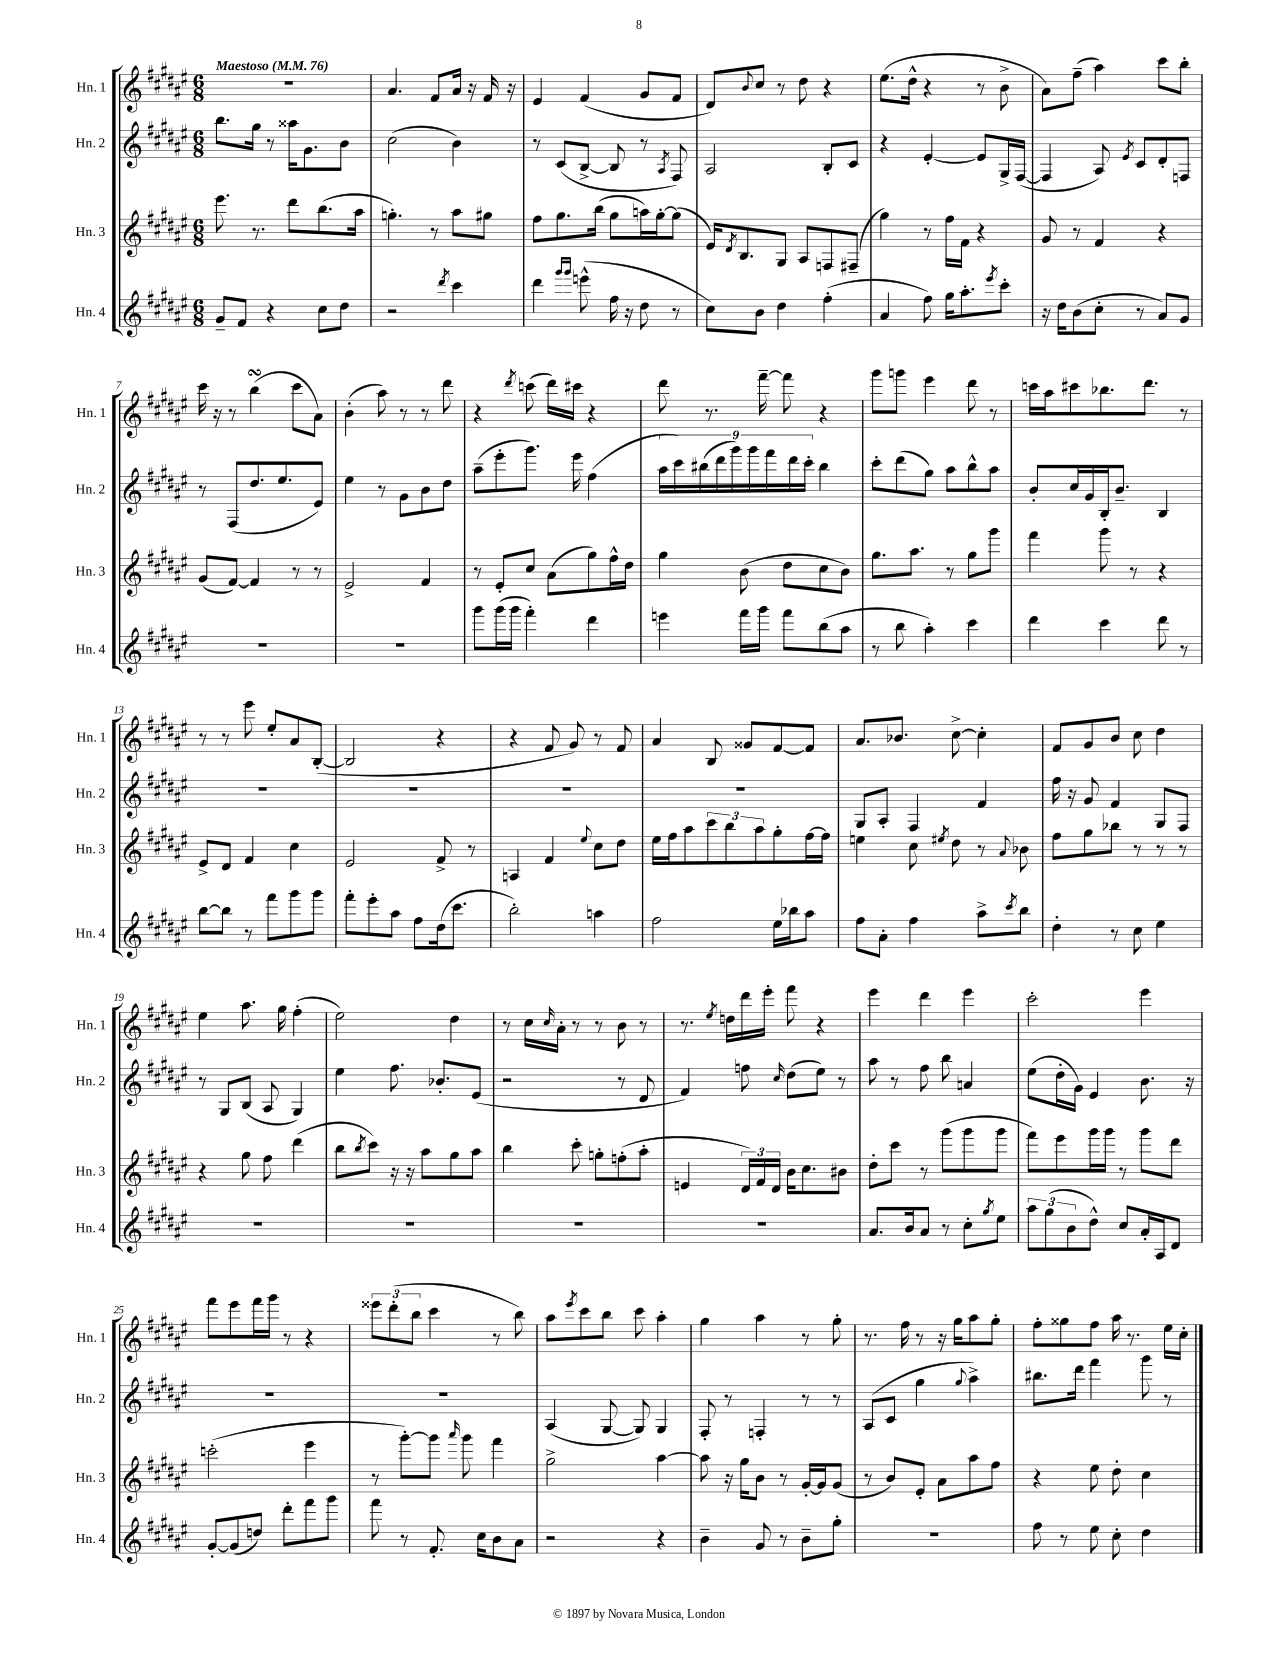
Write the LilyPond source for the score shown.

<<
\new StaffGroup <<
\new Staff = "s0" \with { instrumentName = "Hn. 1" shortInstrumentName = "Hn. 1" } {
    \clef treble \key fis \major \numericTimeSignature \time 6/8 \tempo "Maestoso" 4 = 76
    R2. |
    ais'4. fis'8 ais'16 r16 fis'16 r16 |
    eis'4 fis'4( gis'8 fis'8 |
    dis'8) \appoggiatura { b'8 } cis''8 r8 dis''8 r4 |
    eis''8.( dis''16-^ r4 r8 b'8-> |
    ais'8) fis''8--( ais''4) cis'''8 b''8-. |
    cis'''16 r16 r8 b''4\turn( cis'''8 ais'8) |
    b'4-.( ais''8) r8 r8 dis'''8 |
    r4 \acciaccatura { dis'''8 } c'''8( dis'''16) cis'''16 r4 |
    dis'''8 r8. fis'''16~-- fis'''8 r4 |
    gis'''8 g'''8 eis'''4 dis'''8 r8 |
    c'''16 ais''16 cis'''8 bes''8. dis'''8. r8 |
    r8 r8 eis'''8 eis''8-. ais'8 b8~-.( |
    b2 r4 |
    r4 fis'8 gis'8) r8 fis'8 |
    ais'4 b8 gisis'8 fis'8~ fis'8 |
    ais'8. bes'8. cis''8~-> cis''4-. |
    fis'8 gis'8 b'8 cis''8 dis''4 |
    eis''4 ais''8. gis''16 fis''4-.( |
    eis''2) dis''4 |
    r8 cis''16 \grace { cis''16 } ais'16-. r8 r8 b'8 r8 |
    r8. \acciaccatura { eis''8 } d''16 dis'''16 eis'''16-. fis'''8 r4 |
    eis'''4 dis'''4 eis'''4 |
    cis'''2-. eis'''4 |
    fis'''8 eis'''8 fis'''16 gis'''16 r8 r4 |
    \tuplet 3/2 { eisis'''8 dis'''8-.( b''8 } cis'''4 r8 b''8) |
    ais''8 \acciaccatura { eis'''8 } cis'''8 b''8 cis'''8 ais''4-. |
    gis''4 ais''4 r8 gis''8-. |
    r8. fis''16 r8 r16 gis''16 ais''8 gis''8-. |
    fis''8-. gisis''8 fis''8 ais''16 r8. eis''16 cis''16-. \bar "|." |
}
\new Staff = "s1" \with { instrumentName = "Hn. 2" shortInstrumentName = "Hn. 2" } {
    \clef treble \key fis \major \numericTimeSignature \time 6/8
    b''8. gis''16 r8 aisis''16 gis'8. b'8 |
    cis''2( b'4) |
    r8 cis'8( b8~-> b8 r8 \acciaccatura { ais8 } fis8) |
    ais2 b8-. cis'8 |
    r4 eis'4~-. eis'8 gis16-> fis16~( |
    fis4 ais8) \acciaccatura { eis'8 } cis'8 dis'8-. f8 |
    r8 fis8( dis''8. eis''8. eis'8) |
    eis''4 r8 gis'8 b'8 dis''8 |
    ais''8--( eis'''8-. gis'''8.) eis'''16 fis''4( |
    \tuplet 9/8 { ais''16 cis'''16) bis''16( dis'''16 gis'''16) gis'''16 fis'''16 dis'''16 cis'''16-. } bis''4 |
    cis'''8-. dis'''8( gis''8) ais''8 b''8-^ ais''8 |
    b'8-. cis''16 gis'16 b16-. b'8.-- b4 |
    R2. |
    R2. |
    R2. |
    R2. |
    gis8 ais8-. fis4 fis'4 |
    fis''16 r16 gis'8 fis'4 gis8 fis8 |
    r8 gis8 b8( ais8 gis4) |
    eis''4 fis''8. bes'8.-. eis'8( |
    r2 r8 dis'8 |
    fis'4) f''8 \grace { cis''16 } dis''8( eis''8) r8 |
    ais''8 r8 fis''8 b''8 a'4 |
    eis''8( dis''16-. gis'16) eis'4 b'8. r16 |
    R2. |
    R2. |
    ais4( gis8~ gis8) gis4 |
    fis8-. r8 f4-. r8 r8 |
    ais8( cis'8 gis''4 \appoggiatura { gis''8 } ais''4->) |
    bis''8. dis'''16 fis'''4 gis'''8 r8 \bar "|." |
}
\new Staff = "s2" \with { instrumentName = "Hn. 3" shortInstrumentName = "Hn. 3" } {
    \clef treble \key fis \major \numericTimeSignature \time 6/8
    eis'''8. r8. dis'''8 b''8.( ais''16 |
    g''4.-.) r8 ais''8 gis''8 |
    fis''8 gis''8. b''16( gis''8 a''16) gis''16~-. gis''8( |
    eis'16) \acciaccatura { dis'8 } b8. gis8 ais8 f8 fis8--( |
    gis''4) r8 fis''16 fis'16 r4 |
    gis'8 r8 fis'4 r4 |
    gis'8( fis'8~) fis'4 r8 r8 |
    eis'2-> fis'4 |
    r8 eis'8-. cis''8 ais'8( gis''8) fis''16-^ dis''16 |
    gis''4 b'8( dis''8 cis''8 b'8) |
    gis''8. ais''8. r8 gis''8 gis'''8 |
    fis'''4 gis'''8 r8 r4 |
    eis'8-> dis'8 fis'4 cis''4 |
    eis'2 fis'8-> r8 |
    a4 fis'4 \appoggiatura { eis''8 } cis''8 dis''8 |
    eis''16 fis''16 ais''8 \tuplet 3/2 { cis'''8 b''8 ais''8 } gis''8-. fis''16~ fis''16 |
    e''4 cis''8 \acciaccatura { eis''8 } dis''8 r8 \appoggiatura { ais'8 } bes'8 |
    fis''8 gis''8 bes''8 r8 r8 r8 |
    r4 gis''8 fis''8 dis'''4( |
    b''8 \acciaccatura { b''8 } cis'''8) r16 r16 ais''8 gis''8 ais''8 |
    b''4 cis'''8-. g''8-. f''8-.( ais''8-. |
    e'4 \tuplet 3/2 { dis'16) fis'16 dis'16 } b'16 cis''8. bis'8 |
    dis''8-. cis'''8 r8 gis'''8( gis'''8 gis'''8 |
    fis'''8) eis'''8 gis'''16 gis'''16 r8 gis'''8 dis'''8 |
    c'''2-.( eis'''4 |
    r8 gis'''8~-.) gis'''8 \grace { ais'''16 } gis'''8 fis'''4 |
    gis''2-> ais''4~ |
    ais''8 r16 gis''16 b'8 r8 gis'16~-. gis'16 gis'8( |
    r8 b'8) eis'8-. ais'8 ais''8 fis''8 |
    r4 eis''8 dis''8-. cis''4 \bar "|." |
}
\new Staff = "s3" \with { instrumentName = "Hn. 4" shortInstrumentName = "Hn. 4" } {
    \clef treble \key fis \major \numericTimeSignature \time 6/8
    gis'8-- fis'8 r4 cis''8 dis''8 |
    r2 \acciaccatura { dis'''8 } cis'''4 |
    dis'''4 \grace { gis'''16 gis'''16 } e'''8-^( fis''16 r16 dis''8 r8 |
    cis''8) b'8 dis''4 fis''4-.( |
    ais'4 fis''8) gis''16 ais''8.-. \acciaccatura { eis'''8 } cis'''8-. |
    r16 dis''16 b'8( cis''8-. r8 ais'8) gis'8 |
    R2. |
    R2. |
    gis'''8 gis'''16( gis'''16 fis'''4-.) dis'''4 |
    e'''4 fis'''16 gis'''16 fis'''8 b''8( ais''8 |
    r8 b''8 ais''4-.) cis'''4 |
    dis'''4 cis'''4 dis'''8 r8 |
    b''8~ b''8 r8 fis'''8 gis'''8 gis'''8 |
    fis'''8-. eis'''8-. ais''8 fis''8 dis''16( cis'''8. |
    b''2-.) a''4 |
    fis''2 eis''16 bes''16 ais''8 |
    fis''8 ais'8-. fis''4 ais''8-> \acciaccatura { cis'''8 } b''8 |
    dis''4-. r8 cis''8 eis''4 |
    R2. |
    R2. |
    R2. |
    R2. |
    ais'8. b'16 ais'8 r8 cis''8-. \acciaccatura { gis''8 } eis''8 |
    \tuplet 3/2 { ais''8 gis''8( b'8 } dis''8-^) cis''8 ais'16-. ais16 dis'8 |
    gis'8~-. gis'8( d''8) dis'''8-. fis'''8 gis'''8 |
    fis'''8 r8 fis'8.-. cis''16 b'8 ais'8 |
    r2 r4 |
    b'4-- gis'8 r8 b'8-- gis''8-. |
    R2. |
    fis''8 r8 eis''8 cis''8-. dis''4 \bar "|." |
}
>>
>>
